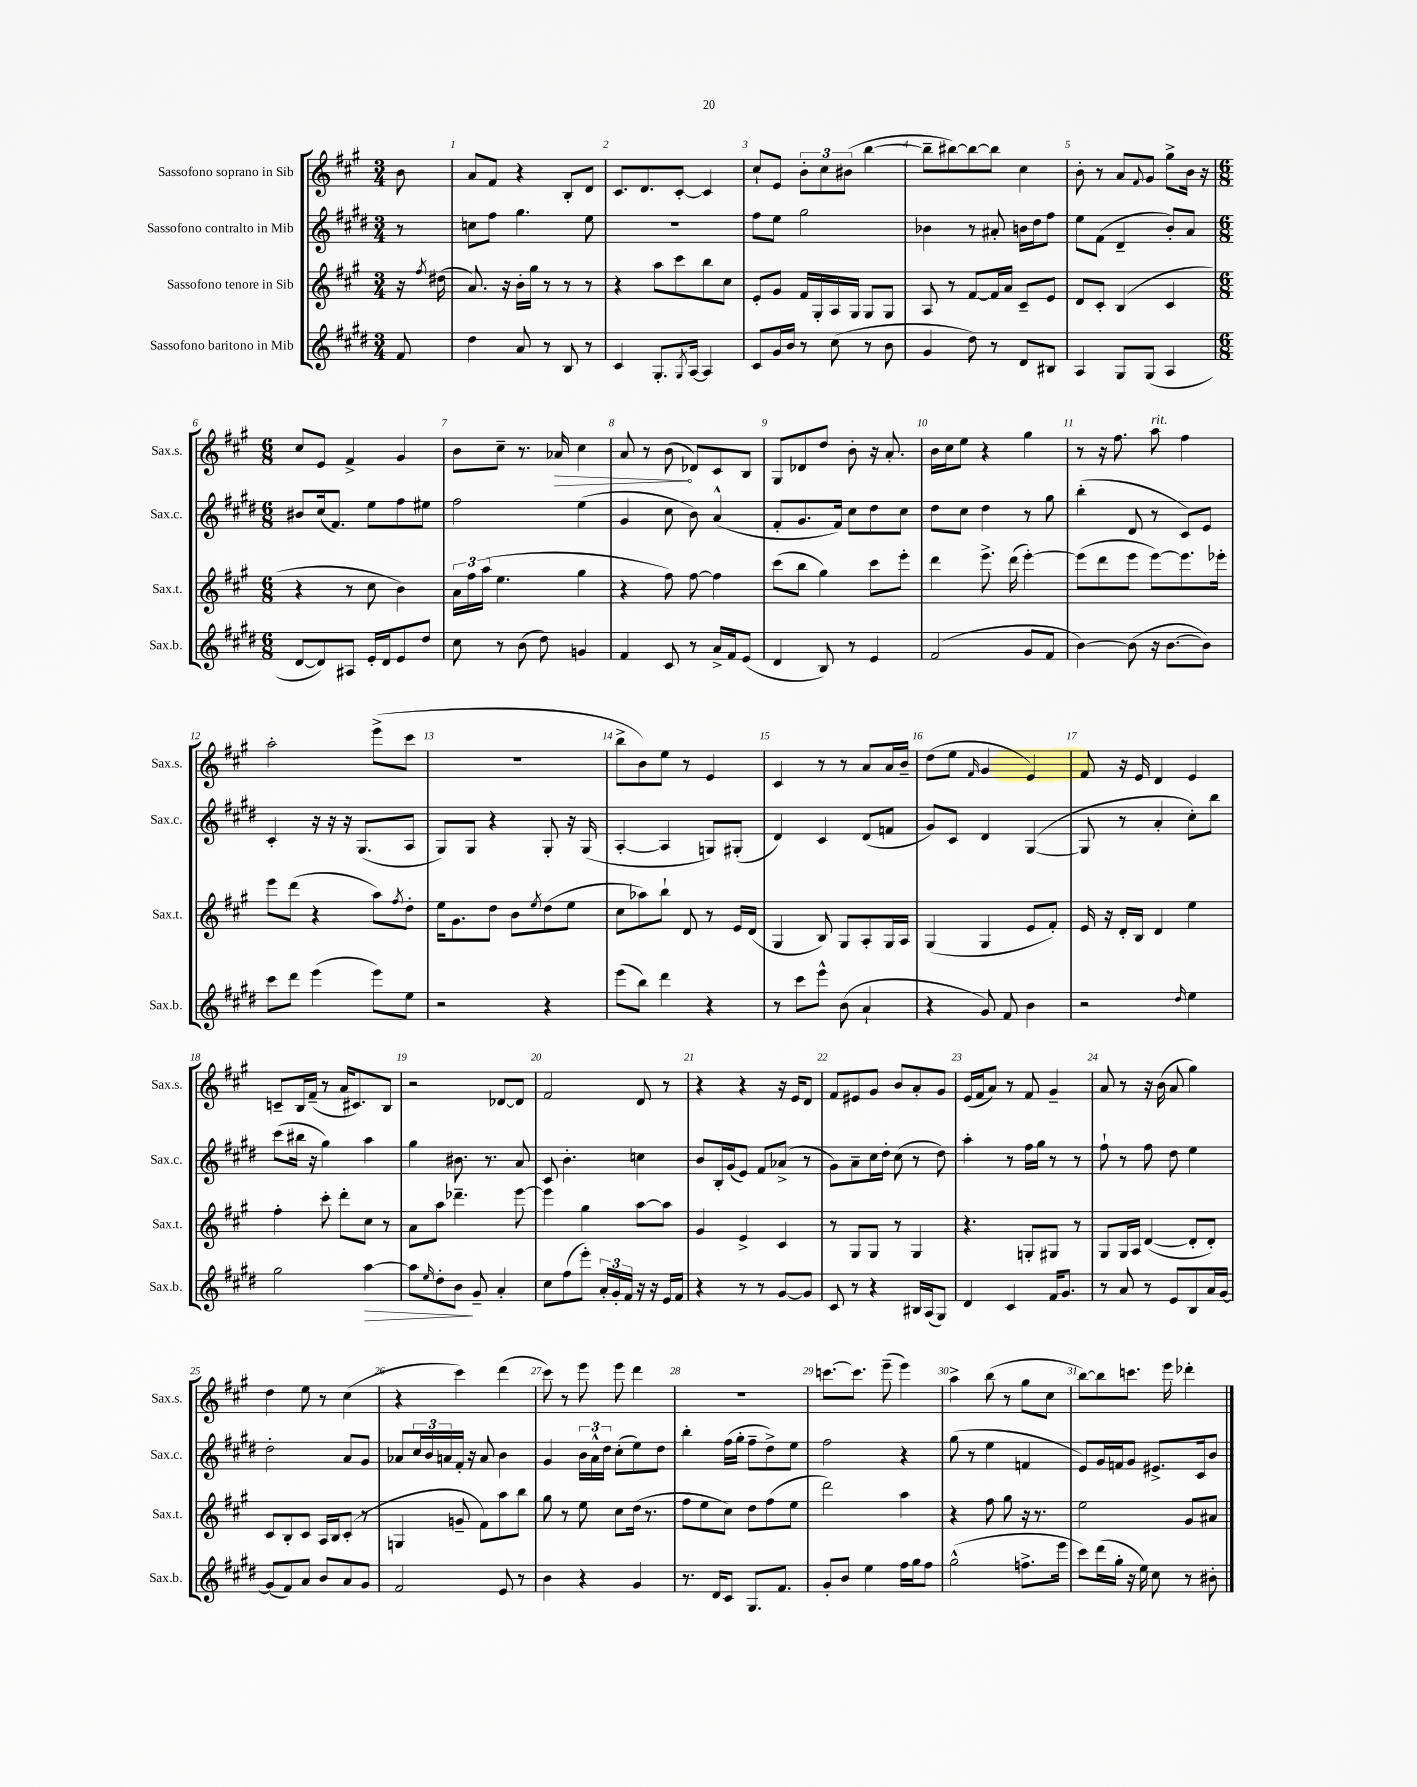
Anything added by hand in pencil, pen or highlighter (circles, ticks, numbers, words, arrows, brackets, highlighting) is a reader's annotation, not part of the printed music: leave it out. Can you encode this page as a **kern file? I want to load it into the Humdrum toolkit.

**kern	**kern	**kern	**kern
*staff4	*staff3	*staff2	*staff1
*clefG2	*clefG2	*clefG2	*clefG2
*k[f#c#g#d#]	*k[f#c#g#]	*k[f#c#g#d#]	*k[f#c#g#]
*M3/4	*M3/4	*M3/4	*M3/4
8f#/	16r	8r	8b\
.	8qff#/	.	.
.	(16dd#\	.	.
=	=	=	=
4dd#\	8.a/)	8cc\L	8a/L
.	.	8ff#\J	8f#/J
.	16r	.	.
8a/	16b'\LL	4.gg#\	4r
.	16gg#\JJ	.	.
8r	8r	.	.
8B/	8r	.	8B'/L
8r	8r	8ee\	8d/J
=	=	=	=
4c#/	4r	2.r	8.c#/L
.	.	.	8.d/
8.G#'/L	8aa\L	.	.
.	8ccc#\	.	[8c#'/J
8qG#/	.	.	.
[16A/Jk	.	.	.
4A/]	8bb\	.	4c#/]
.	8cc#\J	.	.
=	=	=	=
8c#/L	8e'/L	8ff#\L	8cc#`/L
16g#/L	8g#/J	8ee\J	8e/J
16b/JJ	.	.	.
8r	16f#/LL	2gg#\	12b'\L
.	16G#'/	.	.
.	.	.	12cc#\
(8cc#\	16A/	.	.
.	.	.	(12b#\J
.	16G#/JJ	.	.
8r	8G#/L	.	[4bb\
8b\	8G#/J	.	.
=	=	=	=
4g#/	8A/	4b-\	8bb~\]L
.	8r	.	[8bb#\)
8dd#\)	[8f#/L	8r	8bb#\_
8r	16f#/]L	8a#'/	8bb#\]J
.	16a/JJ	.	.
8d#/L	8c#~/L	16b\LL	4cc#\
.	.	16dd#\J	.
8B#/J	8e/J	8ff#\J	.
=	=	=	=
4A/	8d/L	8ee\L	8b'\
.	8c#'/J	(8f#\J	8r
8G#/L	(4B/	4d#~/	8a/L
.	.	.	8qqf#/
(8G#/J	.	.	8g#/J
4A/	4c#/	8b'/L)	8gg#^\L
.	.	8a/J	16b\Jk
.	.	.	16r
=	=	=	=
*M6/8	*M6/8	*M6/8	*M6/8
[8d#/L	4r	8b#/L	8cc#/L
8d#/])	.	(16cc#/k	8e/J
.	.	8.f#/J)	.
8A#/J	8r	.	4f#^/
16e'/LL	8cc#\	8ee\L	.
16d#/J	.	.	.
8e/	4b\)	8ff#\	4g#/
8dd#/J	.	8ee#\J	.
=	=	=	=
8cc#\	24a\LL	2ff#\	8b\L
.	24ff#\	.	.
.	(24aa\JJ	.	.
8r	4.ee\	.	8cc#~\J
(8b\	.	.	8.r
8dd#\)	.	.	.
.	.	.	16a-/
4g/	4gg#\	(4ee\	4cc#\
=	=	=	=
4f#/	4r	4g#/	8a/
.	.	.	8r
8c#/	8ff#\)	8cc#\	(8b\
8r	[8ff#\	8b\)	8d-/L)
16a^/LL	4ff#\]	(4a^^/	8c#/
16f#/J	.	.	.
(8e/J	.	.	8B/J
=	=	=	=
4d#/	(8ccc#\L	8f#'/L	8G#/L
.	8bb\J	8.g#/	8d-/
8B/)	4gg#\)	.	8dd/J
.	.	16f#/Jk)	.
8r	.	8cc#\L	8b'\
4e/	8ccc#\L	8dd#\	16r
.	.	.	8.a'/
.	8eee'\J	8cc#\J	.
=	=	=	=
(2f#/	4ddd\	8dd#\L	16b\LL
.	.	.	16cc#\J
.	.	8cc#\J	8ee\J
.	8.eee^\	4dd#\	4r
.	(16ddd\	.	.
8g#/L	[4eee'\)	8r	4gg#\
8f#/J	.	8gg#\	.
=	=	=	=
[4b\)	(8eee\]L	(4bb'\	8r
.	8ddd\	.	16r
.	.	.	8.ff#\
(8b\]	8eee\J	8d#/	.
16r	[8eee\L)	8r	8aa\
[8.b\L	.	.	.
.	8.eee\]	8c#/L)	4ff#\
8b\]J)	.	8e/J	.
.	16eee-'\Jk	.	.
=	=	=	=
8ccc#\L	8eee\L	4c#'/	2aa'\
8ddd#\J	(8ddd\J	.	.
(4eee\	4r	16r	.
.	.	16r	.
.	.	16r	.
.	.	(8.G#/L	.
8eee\L)	8aa\L)	.	(8eee^\L
.	8qff#/	.	.
8ee\J	8dd'\J	8A/J	8ccc#\J
=	=	=	=
2r	16ee\LK	8G#/L)	2.r
.	8.g#\	.	.
.	.	8G#/J	.
.	8dd\J	4r	.
.	8b\L	.	.
.	8qee/	.	.
4r	(8dd\	8G#'/	.
.	8ee\J	16r	.
.	.	(16G#/	.
=	=	=	=
(8eee\L	8cc#\L	[4A'/	8bb^\L
8bb\J)	8aa-\)	.	8b\)
4ddd#\	8bb`\J	4A/]	8ee\J
.	8d/	.	8r
4r	8r	8G/L)	4e/
.	16e/LL	(8G#'/J	.
.	(16d/JJ	.	.
=	=	=	=
8r	4G#/	4d#/)	4c#/
8ccc#\L	.	.	.
8eee^^\J	8B/)	4c#/	8r
(8b\	8G#/L	.	8r
4a`/	8A'/	(8d#/L	8a/L
.	16G#/L	8f/J	16a/L
.	16A/JJ	.	16b~/JJ
=	=	=	=
4r	(4G#/	8g#/L)	(8dd\L
.	.	8c#/J	8ee\J
.	.	.	16qqf#/
8g#/)	4G#/	4d#/	4g#/
8f#/	.	.	.
4b\	8e/L	([4G#/	4e/)
.	8f#'/J)	.	.
=	=	=	=
2r	16e/	8G#/]	8f#/
.	16r	.	.
.	16d'/LL	8r	16r
.	16B/JJ	.	16e/
.	4d/	4a'/	4d/
16qqdd#/	.	.	.
4ee\	4ee\	8cc#'\L)	4e/
.	.	8bb\J	.
=	=	=	=
2gg#\	4ff#'\	(8ccc#\L	8c~/L
.	.	16bb#\Jk	16B/L
.	.	16r	(16f#~/JJ
.	8ccc#'\	4gg#\)	8r
.	8ddd'\L	.	16a/LK
.	.	.	8.c#/)
[4aa\	8cc#\J	4aa\	.
.	8r	.	8B/J
=	=	=	=
8aa\]L	8a\L	4gg#\	2r
16qqee/	.	.	.
8dd#'\	8aa\J	.	.
8b\J	4.ddd-~\	8.b#\	.
8g#~/	.	.	.
.	.	8.r	.
4a'/	.	.	[8d-/L
.	[8eee\	8a/	8d-/]J
=	=	=	=
8cc#\L	4eee\]	8c#/	2f#/
(8ff#\	.	4.b'\	.
8eee'\J)	4gg#\	.	.
24a'/LL	.	.	.
24g#'/	.	.	.
24f#/JJ	.	.	.
16r	[8aa\L	4cc\	8d/
16r	.	.	.
16e/LL	8aa\]J	.	8r
16f#/JJ	.	.	.
=	=	=	=
4r	4g#/	8b/L	4r
.	.	16B'/L	.
.	.	(16g#/J	.
8r	4e^/	8e/J)	4r
8r	.	8f#/L	.
[8g#/L	4c#/	(8a-^/J	16r
.	.	.	16e/LK
8g#/]J	.	8r	8d/J
=	=	=	=
8c#/	8r	8g#\L)	8f#/L
8r	8G#/L	8a~\	8e#/
4r	8G#/J	16cc#\L	8g#/J
.	.	16dd#'\JJ	.
.	8r	(8cc#\	8b/L
16B#/LL	4G#/	8r	8a'/
(16A/J	.	.	.
8G#/J)	.	8dd#\)	8g#/J
=	=	=	=
4d#/	4.r	4aa'\	(16e/LL
.	.	.	16f#/J
.	.	.	8a/J)
4c#/	.	8r	8r
.	8G'/L	16ff#\LL	8f#/
.	.	16gg#\JJ	.
16f#/LK	8G#/J	8r	4g#~/
8.g#/J	.	.	.
.	8r	8r	.
=	=	=	=
8r	8G#/L	8ff#`\	8a/
8a/	16G#/L	8r	8r
.	16A/JJ	.	.
8r	([4d/	8ff#\	16r
.	.	.	(16b\
8e/L	.	8dd#\	8a/
8B/	8d'/]L	4ee\	4gg#\)
16a/L	8d'/J)	.	.
[16g#/JJ	.	.	.
=	=	=	=
(8g#/]L	8c#/L	2dd#'\	4dd\
8f#/)	8B'/	.	.
8a/J	8c#/J	.	8ee\
8b/L	16A/LL	.	8r
.	16B/J	.	.
8a/	(8c#'/J	8a/L	(4cc#\
8g#/J	8r	8g#/J	.
=	=	=	=
2f#/	4G/	8a-/L	4r
.	.	24cc#/L	.
.	.	24b/	.
.	.	24a/	.
.	8g~/	16f#'/JJ	4ccc#\)
.	.	16r	.
.	8f#\L)	8a/	.
8e/	8aa\	4b\	(4ddd\
8r	8bb\J	.	.
=	=	=	=
4b\	8gg#\	4g#/	8ccc#\)
.	8r	.	8r
4r	8ee\	24b\LL	8eee\
.	.	24a^^\	.
.	.	24dd#\JJ	.
.	8cc#\L	(8cc#'\L	8eee\
4g#/	(16dd\Jk	8ee\)	4ddd\
.	8.r	.	.
.	.	8dd#\J	.
=	=	=	=
8.r	8ff#\L	4bb'\	2.r
.	8ee\	.	.
16d#/LK	.	.	.
8c#/J	8cc#\J)	(16ff#\LL	.
.	.	16gg#'\JJ	.
8.G#/L	8dd\L	8ff#~\L	.
.	(8ff#\	8dd#^\)	.
8.f#/J	.	.	.
.	8ee\J	8ee\J	.
=	=	=	=
8g#'/L	2ddd\)	2ff#\	[8.ccc\L
8b/J	.	.	.
.	.	.	8.ccc\]J
4ee\	.	.	.
.	.	.	(8eee~\
16ff#\LL	4aa\	4r	4eee\)
16gg#\J	.	.	.
8ff#\J	.	.	.
=	=	=	=
(2gg#^^\	4r	(8gg#\	4aa^\
.	.	8r	.
.	8ff#\	4ee\	(8bb\
.	8gg#\	.	8r
8.ff^\L	16r	4f/	8gg#\L
.	8.r	.	.
.	.	.	8cc#\J
16eee\Jk	.	.	.
=	=	=	=
8ccc#\L)	2ee\	8e/L)	[8bb\L)
(16ddd#\L	.	16g#/L	8bb\]
16gg#'\JJ	.	16f/J	.
16r	.	8g#/J	8.ccc\J
16ee\)	.	.	.
8cc#\	.	8.e#^/L	.
.	.	.	16eee\
8r	8g#/L	.	4ddd-'\
.	.	16c#/k	.
8b#'\	8a#/J	8b/J	.
==	==	==	==
*-	*-	*-	*-
